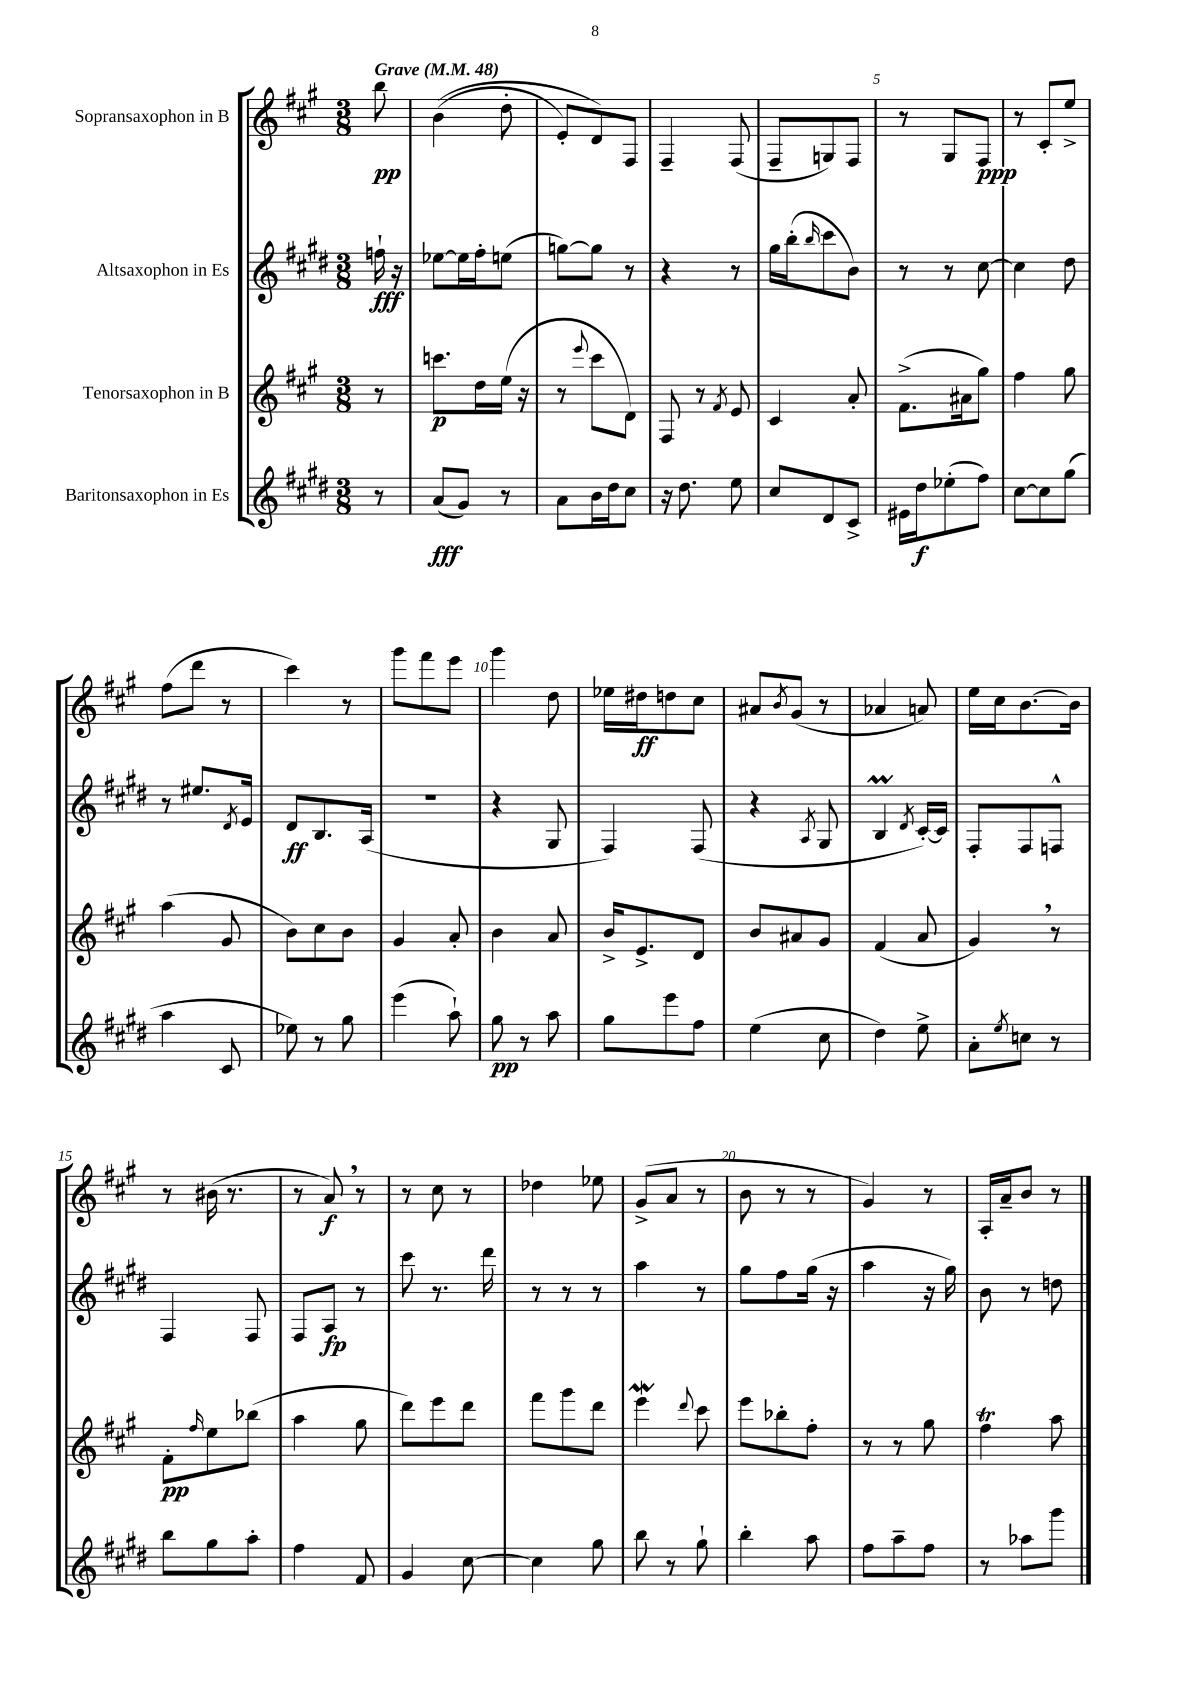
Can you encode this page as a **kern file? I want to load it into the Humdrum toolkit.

**kern	**kern	**kern	**kern
*staff4	*staff3	*staff2	*staff1
*clefG2	*clefG2	*clefG2	*clefG2
*k[f#c#g#d#]	*k[f#c#g#]	*k[f#c#g#d#]	*k[f#c#g#]
*M3/8	*M3/8	*M3/8	*M3/8
*MM48	*MM48	*MM48	*MM48
8r	8r	16ff`\	8bb\
.	.	16r	.
=	=	=	=
(8a/L	8.ccc\L	[8ee-\L	&((4b\
8g#/J)	.	16ee-\]L	.
.	16dd\L	16ff#'\J	.
8r	(16ee\JJ	(8ee\J	8dd'\
.	16r	.	.
=	=	=	=
8a\L	8r	[8gg\L)	8e'/L)
.	8qqeee/	.	.
16b\L	8ccc#\L	8gg\]J	8d/&)
16dd#\J	.	.	.
8cc#\J	8d\J)	8r	8F#/J
=	=	=	=
16r	8F#/	4r	4F#~/
8.dd#\	.	.	.
.	8r	.	.
.	8qf#/	.	.
8ee\	8e/	8r	(8F#/
=	=	=	=
8cc#/L	4c#/	16gg#\LL	8F#~/L
.	.	(16bb'\J	.
.	.	16qqbb/	.
8d#/	.	8ccc#\	8G/)
8c#^/J	8a'/	8b\J)	8F#/J
=	=	=	=
16e#\LL	(8.f#^\L	8r	8r
16dd#\J	.	.	.
(8ee-'\	.	8r	8G#/L
.	16a#\k	.	.
8ff#\J)	8gg#\J)	[8cc#\	8F#/J
=	=	=	=
[8cc#\L	4ff#\	4cc#\]	8r
8cc#\]	.	.	8c#'/L
(8gg#\J	8gg#\	8dd#\	8ee^/J
=	=	=	=
4aa\	(4aa\	8r	(8ff#\L
.	.	8.ee#/L	8ddd\J
8c#/	8g#/	.	8r
.	.	8qd#/	.
.	.	16e/Jk	.
=	=	=	=
8ee-\)	8b\L)	8d#/L	4ccc#\)
8r	8cc#\	8.B/	.
8gg#\	8b\J	.	8r
.	.	(16A/Jk	.
=	=	=	=
(4eee\	4g#/	4.r	8ggg#\L
.	.	.	8fff#\
8aa`\)	8a'/	.	8eee\J
=	=	=	=
8gg#\	4b\	4r	4ggg#\
8r	.	.	.
8aa\	8a/	8G#/	8dd\
=	=	=	=
8gg#\L	16b^/LK	4F#/)	16ee-\LL
.	8.e^/	.	16dd#\J
8eee\	.	.	8dd\
8ff#\J	8d/J	(8F#/	8cc#\J
=	=	=	=
(4ee\	8b/L	4r	8a#/L
.	.	.	8qb/
.	8a#/	.	(8g#/J
.	.	8qA/	.
8cc#\	8g#/J	8G#/	8r
=	=	=	=
4dd#\)	(4f#/	4B/	4a-/
.	.	8qd#/	.
8ee^\	8a/	[16c#'/LL)	8a/)
.	.	16c#/]JJ	.
=	=	=	=
8a'\L	4g#/)	8F#'/L	16ee\LL
.	.	.	16cc#\J
8qee/	.	.	.
8cc\J	.	8F#/	[8.b\
8r	8r	8F^^/J	.
.	.	.	16b\]Jk
=	=	=	=
8bb\L	8f#'\L	4F#/	8r
.	16qqff#/	.	.
8gg#\	8ee\	.	(16b#\
.	.	.	8.r
8aa'\J	(8bb-\J	8F#/	.
=	=	=	=
4ff#\	4aa\	8F#/L	8r
.	.	8A/J	8a/)
8f#/	8gg#\	8r	8r
=	=	=	=
4g#/	8ddd\L)	8ccc#\	8r
.	8eee\	8.r	8cc#\
[8cc#\	8ddd\J	.	8r
.	.	16ddd#\	.
=	=	=	=
4cc#\]	8fff#\L	8r	4dd-\
.	8ggg#\	8r	.
8gg#\	8ddd\J	8r	8ee-\
=	=	=	=
8bb\	4eee\	4aa\	(8g#^/L
8r	.	.	8a/J
.	8qqddd/	.	.
8gg#`\	8ccc#\	8r	8r
=	=	=	=
4bb'\	8eee\L	8gg#\L	8b\
.	8bb-'\	8ff#\	8r
8aa\	8ff#'\J	(16gg#\Jk	8r
.	.	16r	.
=	=	=	=
8ff#\L	8r	4aa\	4g#/)
8aa~\	8r	.	.
8ff#\J	8gg#\	16r	8r
.	.	16gg#\)	.
=	=	=	=
8r	4ff#\	8b\	16A'/LL
.	.	.	16a~/J
8aa-\L	.	8r	8b/J
8ggg#\J	8aa\	8dd\	8r
==	==	==	==
*-	*-	*-	*-
